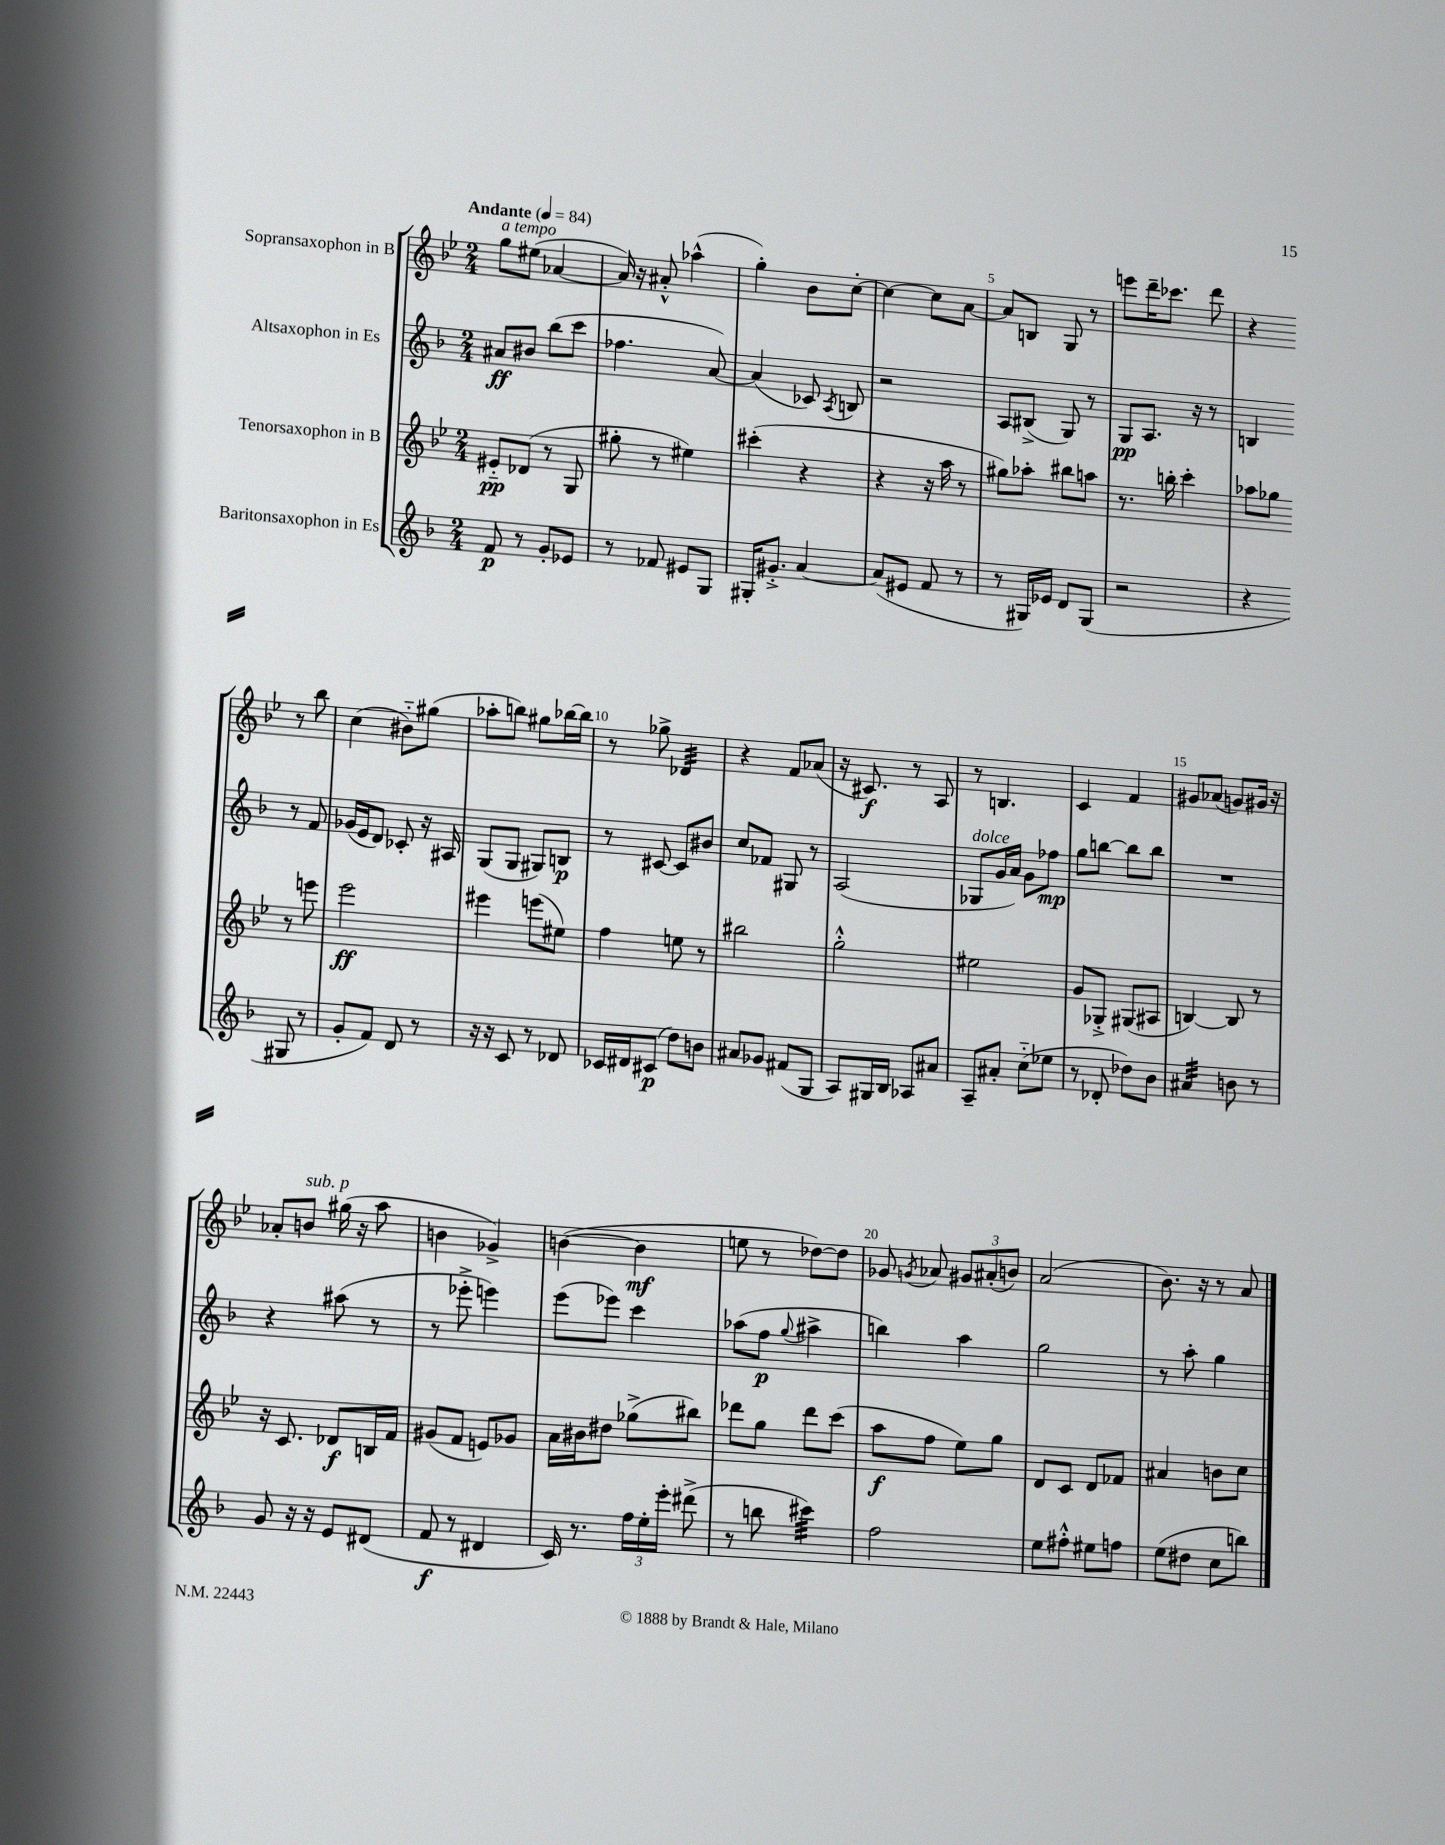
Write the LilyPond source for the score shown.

<<
\new StaffGroup <<
\new Staff = "s0" \with { instrumentName = "Sopransaxophon in B" } {
    \clef treble \key bes \major \numericTimeSignature \time 2/4 \tempo "Andante" 4 = 84
    \autoBeamOff g''8[^\markup { \italic "a tempo" } eis''8]( aes'4~ |
    aes'16) r16 ais'8-.-^ aes''4-^( |
    g''4-.) bes'8[ c''8]~-. |
    c''4~ c''8[ a'8]~ |
    a'8[ b8] g8 r8 |
    e'''8[ d'''16-- ces'''8.] d'''8 |
    r4 r8 bes''8 |
    c''4( bis'8[-_) gis''8]( |
    aes''8[-. b''8]) gis''8[ bes''16~ bes''16] |
    r8 ges''8-> des'4:32 |
    r4 f'8[ aes'8]( |
    r16 cis'8.\f) r8 a8 |
    r8 b4. |
    c'4 f'4 |
    gis'8[ aes'8]( g'8[) gis'16] r16 |
    aes'8[-. b'8]^\markup { \italic "sub. p" } gis''16( r16 a''8 |
    b'4 ges'4->) |
    b'4~( b'4\mf |
    e''8 r8 des''8[~) des''8] |
    ges'8 \acciaccatura { g'8 } aes'8 \tuplet 3/2 { gis'8[ ais'8-.( b'8]) } |
    a'2( |
    bes'8.) r16 r8 a'8 \bar "|." |
}
\new Staff = "s1" \with { instrumentName = "Altsaxophon in Es" } {
    \clef treble \key f \major \numericTimeSignature \time 2/4
    \autoBeamOff ais'8[\ff bis'8] bes''8[( c'''8] |
    fes''4. a'8~) |
    a'4( ces'8) \acciaccatura { a8 } b8 |
    r2 |
    a8[ bis8]->( g8) r8 |
    g8[\pp a8.] r16 r8 |
    b4 r8 f'8 |
    ges'16[( e'16 d'8]) ces'8-. r16 ais16 |
    g8[( g8] gis8[) b8]\p |
    r8 cis'8~ cis'8[ bis'8] |
    c''8[ fes'8] gis8 r8 |
    a2( |
    ges8[^\markup { \italic "dolce" } g'16 a'16]) g'8[ fes''8]\mp |
    g''8[ b''8]~ b''8[ b''8] |
    R2 |
    r4 ais''8( r8 |
    r8 ees'''8-.-> e'''4) |
    e'''8[( ees'''8]) c'''4 |
    aes''8[( f''8]\p \appoggiatura { g''8 } ais''4-> |
    b''4) a''4 |
    g''2 |
    r8 a''8-. g''4 \bar "|." |
}
\new Staff = "s2" \with { instrumentName = "Tenorsaxophon in B" } {
    \clef treble \key bes \major \numericTimeSignature \time 2/4
    \autoBeamOff eis'8[-_\pp des'8]( r8 g8 |
    gis''8-. r8 eis''4) |
    cis'''4-.( r4 |
    r4 r16 a''16 r8 |
    gis''8[) aes''8]-. bis''8[ a''8] |
    r8. b''16-. c'''4-. |
    aes''8[ ges''8] r8 e'''8 |
    ees'''2\ff |
    eis'''4 e'''8[( eis''8]) |
    f''4 e''8 r8 |
    bis''2 |
    g''2-.-^ |
    eis''2 |
    g'8[ ges8]-.-> gis8[( ais8] |
    b4~) b8 r8 |
    r16 c'8. des'8[\f b16 f'16] |
    gis'8[( f'8] e'8[) ges'8] |
    a'16[ bis'16 dis''8] ges''8[->( bis''8]) |
    des'''8[ g''8] des'''8[ c'''8]( |
    a''8[\f f''8] ees''8[) g''8] |
    d'8[ c'8] d'8[ fes'8] |
    ais'4 b'8[ c''8] \bar "|." |
}
\new Staff = "s3" \with { instrumentName = "Baritonsaxophon in Es" } {
    \clef treble \key f \major \numericTimeSignature \time 2/4
    \autoBeamOff f'8\p r8 g'8[-. ees'8] |
    r8 fes'8 eis'8[ g8] |
    gis16[-. gis'8.]-.-> a'4~ |
    a'8[( eis'8] f'8 r8 |
    r8 gis16[) ees'16] d'8[ gis8]( |
    r2 |
    r4 gis8 r8 |
    g'8[-. f'8]) d'8 r8 |
    r16 r16 c'8 r8 des'8 |
    ces'16[ dis'16 cis'8]\p( d''8[) b'8] |
    ais'8[ ges'8] fis'8[( g8] |
    a8[) gis16 bes16] aes8[ ais'8] |
    a8[-- ais'8]-. c''8[-_( ees''8] |
    r8 des'8-. des''8[) bes'8] |
    ais'4:32 b'8 r8 |
    g'8 r16 r16 e'8[ dis'8]( |
    f'8\f r8 dis'4 |
    c'16) r8. \tuplet 3/2 { f''16[ e''16-. e'''16]-. } dis'''8->( |
    r8 b''8 cis'''4:32) |
    f''2 |
    e''8[ fis''8]-.-^ eis''8[ f''8] |
    e''8[( dis''8] c''8[ b''8]) \bar "|." |
}
>>
>>
\layout { \context { \Score \override BarNumber.break-visibility = ##(#f #t #t) barNumberVisibility = #(every-nth-bar-number-visible 5) } }
